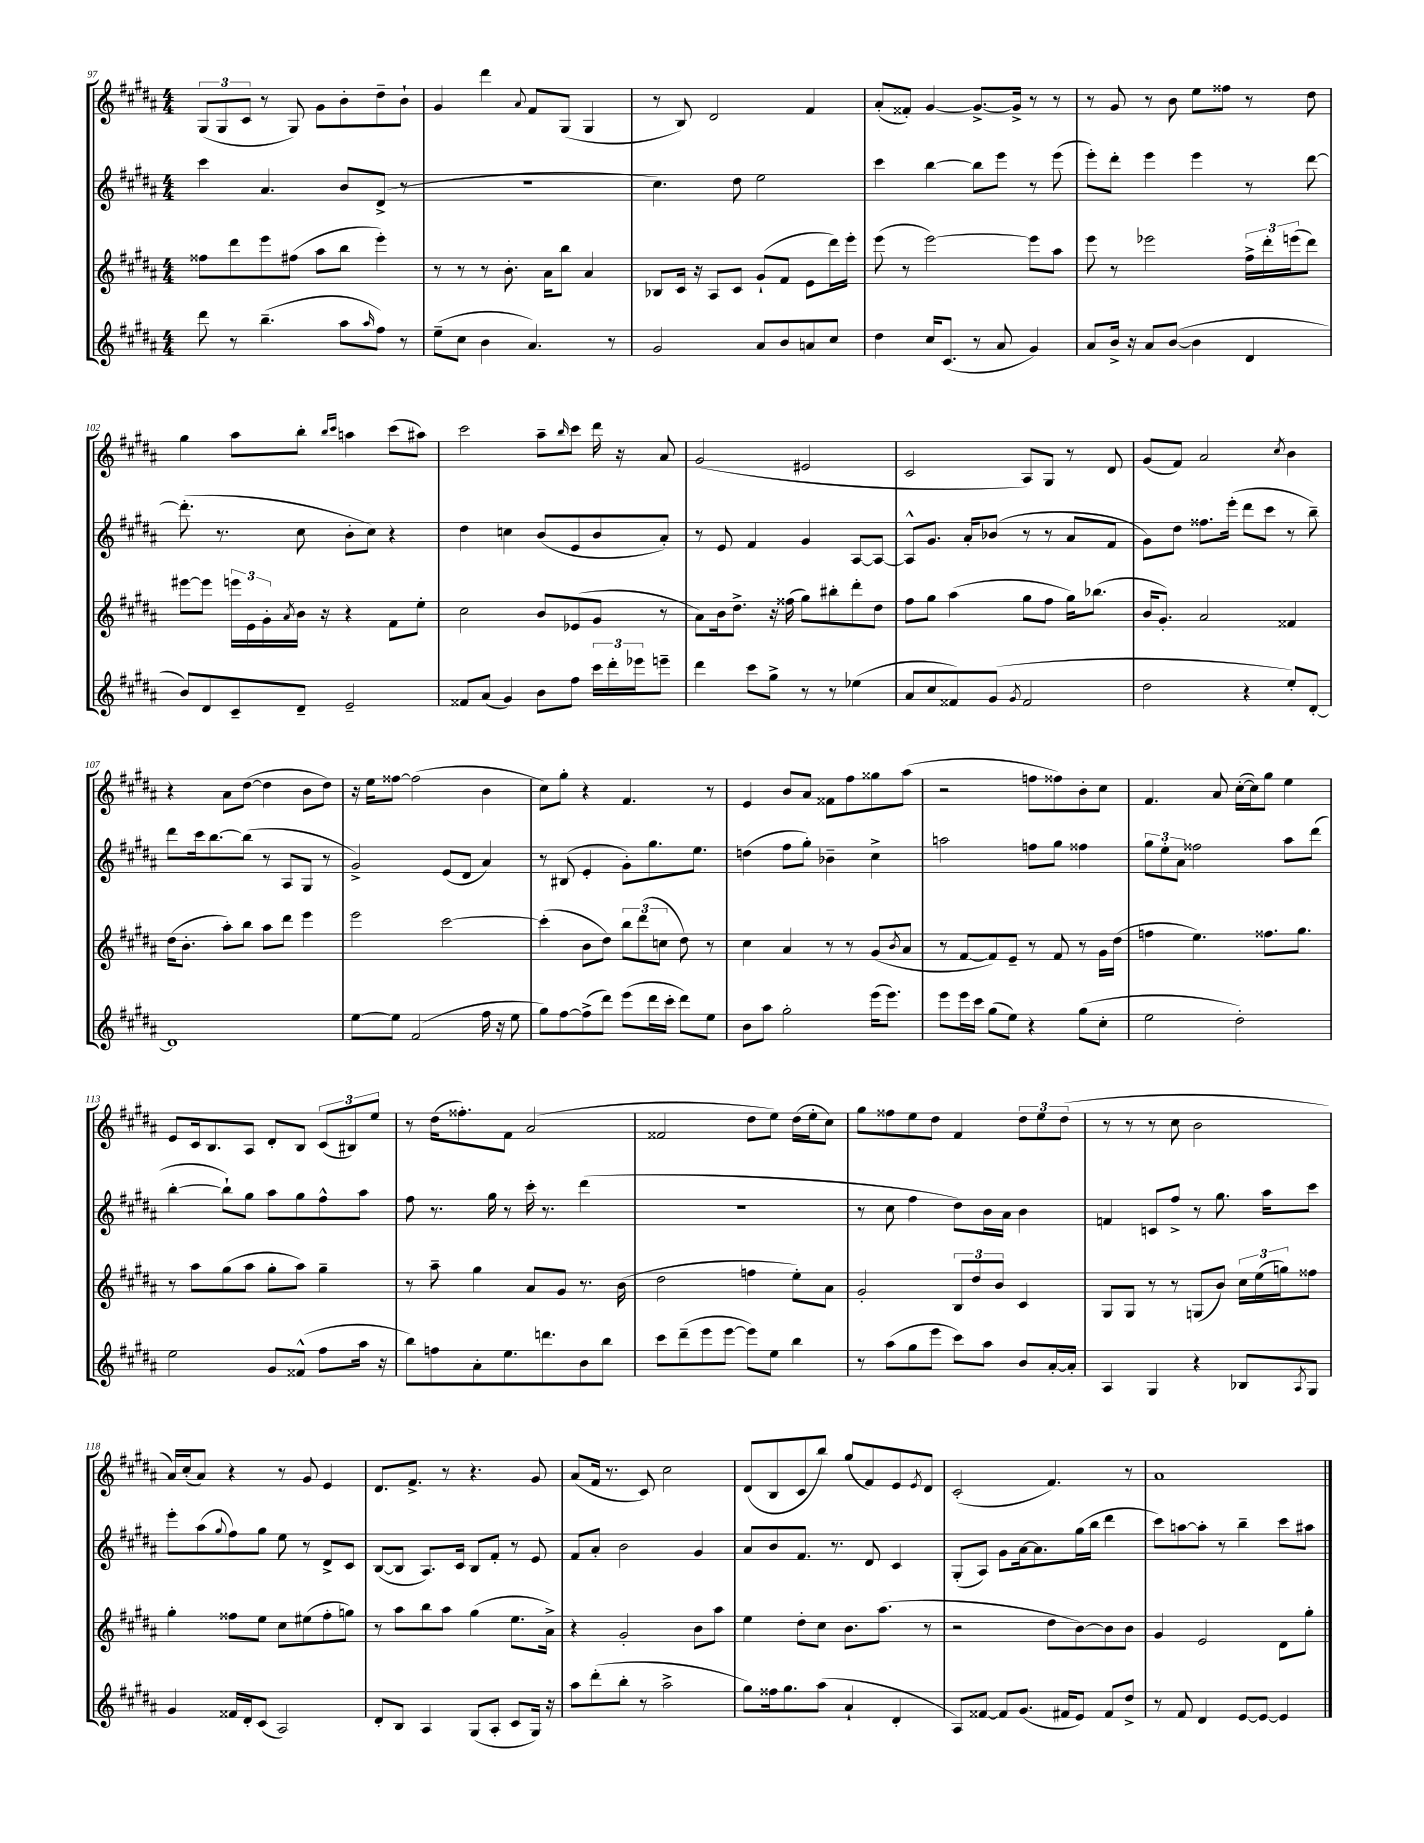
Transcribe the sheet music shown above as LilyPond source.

<<
\new StaffGroup <<
\new Staff = "s0" {
    \clef treble \key b \major \numericTimeSignature \time 4/4
    \tuplet 3/2 { gis8( gis8 cis'8 } r8 gis8) gis'8 b'8-. dis''8-- b'8-! |
    gis'4 dis'''4 \appoggiatura { ais'8 } fis'8 gis8( gis4 |
    r8 b8) dis'2 fis'4 |
    ais'8-.( fisis'8-.) gis'4~ gis'8.~-> gis'16-> r8 r8 |
    r8 gis'8 r8 b'8 e''8 fisis''8 r8 dis''8 |
    gis''4 ais''8 b''8-. \grace { b''16 cis'''16 } a''4 cis'''8( ais''8) |
    cis'''2 ais''8-- \grace { b''16 } cis'''8 dis'''16 r16 ais'8 |
    gis'2( eis'2 |
    cis'2 ais8) gis8 r8 dis'8 |
    gis'8( fis'8) ais'2 \acciaccatura { cis''8 } b'4 |
    r4 ais'8 dis''8~( dis''4 b'8 dis''8) |
    r16 e''16 fisis''8~ fisis''2( b'4 |
    cis''8) gis''8-. r4 fis'4. r8 |
    e'4 b'8 ais'8 fisis'8 fis''8 gisis''8 ais''8( |
    r2 f''8 fisis''8) b'8-. cis''8 |
    fis'4. ais'8 cis''16~-.( cis''16) gis''8 e''4 |
    e'8 cis'16 b8. ais8 dis'8-. b8 \tuplet 3/2 { cis'8( bis8) e''8 } |
    r8 dis''16( fisis''8.-.) fis'8 ais'2( |
    fisis'2 dis''8 e''8) dis''16( e''16-. cis''8) |
    gis''8 fisis''8 e''8 dis''8 fis'4 \tuplet 3/2 { dis''8 e''8 dis''8( } |
    r8 r8 r8 cis''8 b'2 |
    ais'16) cis''16-.( ais'8) r4 r8 gis'8 e'4 |
    dis'8. fis'8.-> r8 r4. gis'8 |
    ais'8( fis'16 r8. cis'8) cis''2 |
    dis'8( b8 cis'8 b''8) gis''8( fis'8) e'8 \acciaccatura { e'8 } dis'8 |
    cis'2-.( fis'4.) r8 |
    ais'1 \bar "|." |
}
\new Staff = "s1" {
    \clef treble \key b \major \numericTimeSignature \time 4/4
    cis'''4 ais'4. b'8 dis'8->( r8 |
    R1 |
    cis''4.) dis''8 e''2 |
    cis'''4 b''4~ b''8 e'''8 r8 e'''8( |
    e'''8-.) dis'''8-. e'''4 e'''4 r8 dis'''8~ |
    dis'''8.-.( r8. cis''8 b'8-. cis''8) r4 |
    dis''4 c''4 b'8( e'8 b'8 ais'8-.) |
    r8 e'8 fis'4 gis'4 ais8~ ais8~ |
    ais8-^ gis'8. ais'16-. bes'8( r8 r8 ais'8 fis'8 |
    gis'8) dis''8 fisis''8. e'''16-.( dis'''8 cis'''8 r8 b''8--) |
    dis'''8 cis'''16 b''8.~ b''8( r8 ais8 gis8 r8 |
    gis'2->) e'8( dis'8 ais'4) |
    r8 bis8( e'4-. gis'8-.) gis''8. e''8. |
    d''4( fis''8 gis''8-.) bes'4-- cis''4-> |
    a''2 f''8 gis''8 fisis''4 |
    \tuplet 3/2 { gis''8 e''8-. ais'8 } fisis''2 ais''8 dis'''8( |
    b''4~-. b''8-!) gis''8 ais''8 gis''8 fis''8-^ ais''8 |
    fis''8 r8. gis''16 r8 cis'''16-. r8. dis'''4( |
    R1 |
    r8 cis''8 fis''4 dis''8) b'16 ais'16 b'4 |
    f'4 c'8 fis''8-> r8 gis''8. ais''16 cis'''8 |
    e'''8-. ais''8( \appoggiatura { gis''8 } fis''8) gis''8 e''8 r8 dis'8-> cis'8 |
    b8~( b8 ais8.) cis'16 b8 fis'8-. r8 e'8 |
    fis'8 ais'8-. b'2 gis'4 |
    ais'8 b'8 fis'8. r8. dis'8 cis'4 |
    gis8-.( ais8) gis'8 ais'16~ ais'8. gis''16( b''16 dis'''4 |
    cis'''8) a''8~ a''8-. r8 b''4-- cis'''8 ais''8 \bar "|." |
}
\new Staff = "s2" {
    \clef treble \key b \major \numericTimeSignature \time 4/4
    fisis''8 dis'''8 e'''8 fis''8( ais''8 b''8 e'''4-.) |
    r8 r8 r8 b'8.-. ais'16 b''8 ais'4 |
    bes8 cis'16 r16 ais8 cis'8 gis'8-!( fis'8 e'8 dis'''16) e'''16-. |
    e'''8( r8 e'''2~) e'''8 ais''8 |
    e'''8 r8 ees'''2 \tuplet 3/2 { fis''16-> dis'''16-. e'''16( } dis'''8) |
    eis'''8~ eis'''8 \tuplet 3/2 { e'''16 e'16 gis'16-. } \acciaccatura { ais'8 } b'16 r16 r4 fis'8 e''8-. |
    cis''2 b'8 ees'8( gis'8 r8 |
    ais'8) b'16 dis''8.-> r16 fisis''16( gis''8) bis''8-. dis'''8-. dis''8 |
    fis''8 gis''8 ais''4( gis''8 fis''8 gis''16) bes''8.( |
    b'16 gis'8.-.) ais'2 fisis'4 |
    dis''16( b'8.-. ais''8-.) b''8 ais''8 dis'''8 e'''4 |
    e'''2 cis'''2~ |
    cis'''4-.( b'8 dis''8) \tuplet 3/2 { b''8 dis'''8( c''8 } dis''8) r8 |
    cis''4 ais'4 r8 r8 gis'8( \acciaccatura { b'8 } ais'8 |
    r8 fis'8~ fis'8) e'8-- r8 fis'8 r8 gis'16 dis''16( |
    f''4 e''4.) fisis''8. gis''8. |
    r8 ais''8 gis''8( ais''8 gis''8-. ais''8) gis''4-- |
    r8 ais''8-- gis''4 ais'8 gis'8 r8. b'16( |
    dis''2 f''4 e''8-.) ais'8 |
    gis'2-. \tuplet 3/2 { b8 dis''8 b'8 } cis'4 |
    gis8 gis8 r8 r8 g8( b'8) \tuplet 3/2 { cis''16 e''16( g''16) } fisis''8 |
    gis''4-. fisis''8 e''8 cis''8 eis''8( fisis''8-. g''8) |
    r8 ais''8 b''8 ais''8 gis''4( e''8. ais'16->) |
    r4 gis'2-. b'8 ais''8 |
    e''4 dis''8-. cis''8 b'8. ais''8.( r8 |
    r2 dis''8 b'8~) b'8 b'8 |
    gis'4 e'2 dis'8 gis''8-. \bar "|." |
}
\new Staff = "s3" {
    \clef treble \key b \major \numericTimeSignature \time 4/4
    dis'''8 r8 b''4.--( ais''8 \grace { ais''16 } fis''8) r8 |
    e''8--( cis''8 b'4 ais'4.) r8 |
    gis'2 ais'8 b'8 a'8 cis''8 |
    dis''4 cis''16 cis'8.( r8 ais'8 gis'4) |
    ais'8 b'16-> r16 ais'8 b'8~( b'4 dis'4 |
    b'8) dis'8 cis'8-- dis'8-- e'2-- |
    fisis'8 ais'8( gis'4) b'8 fis''8 \tuplet 3/2 { cis'''16 dis'''16-. ees'''16 } e'''8-- |
    dis'''4 cis'''8 gis''8-> r8 r8 ees''4( |
    ais'8 cis''8 fisis'8) gis'8( \acciaccatura { gis'8 } fisis'2 |
    dis''2 r4 e''8-.) dis'8~-. |
    dis'1 |
    e''8~ e''8 fis'2( fis''16 r16 e''8 |
    gis''8) fis''8~ fis''8->( dis'''8) e'''8( dis'''16 cis'''16-. dis'''8) e''8 |
    b'8 ais''8 gis''2-. e'''16( e'''8.) |
    e'''8 e'''16 cis'''16 gis''8( e''8) r4 gis''8( cis''8-. |
    e''2 dis''2-.) |
    e''2 gis'8 fisis'8-^( fis''8 ais''16 r16 |
    b''8) f''8 ais'8-. e''8. d'''8. b'8 b''8 |
    cis'''8 dis'''8--( e'''8 e'''8~ e'''8) e''8 b''4 |
    r8 ais''8( gis''8 e'''8 cis'''8) ais''8 b'8 ais'16~-. ais'16-. |
    ais4 gis4 r4 bes8 \acciaccatura { ais8 } gis8 |
    gis'4 fisis'16 dis'16-. cis'8( ais2) |
    dis'8-. b8 ais4 gis8( ais8-. cis'8 gis16) r16 |
    ais''8 dis'''8-.( b''8-. r8 ais''2-> |
    gis''8) fisis''16 gis''8. ais''8( ais'4-! dis'4-. |
    ais8) fisis'8~ fisis'8 gis'8.( fis'16 e'8) fis'8 dis''8-> |
    r8 fis'8 dis'4 e'8~ e'8~ e'4 \bar "|." |
}
>>
>>
\layout { \context { \Score currentBarNumber = #97 } }
